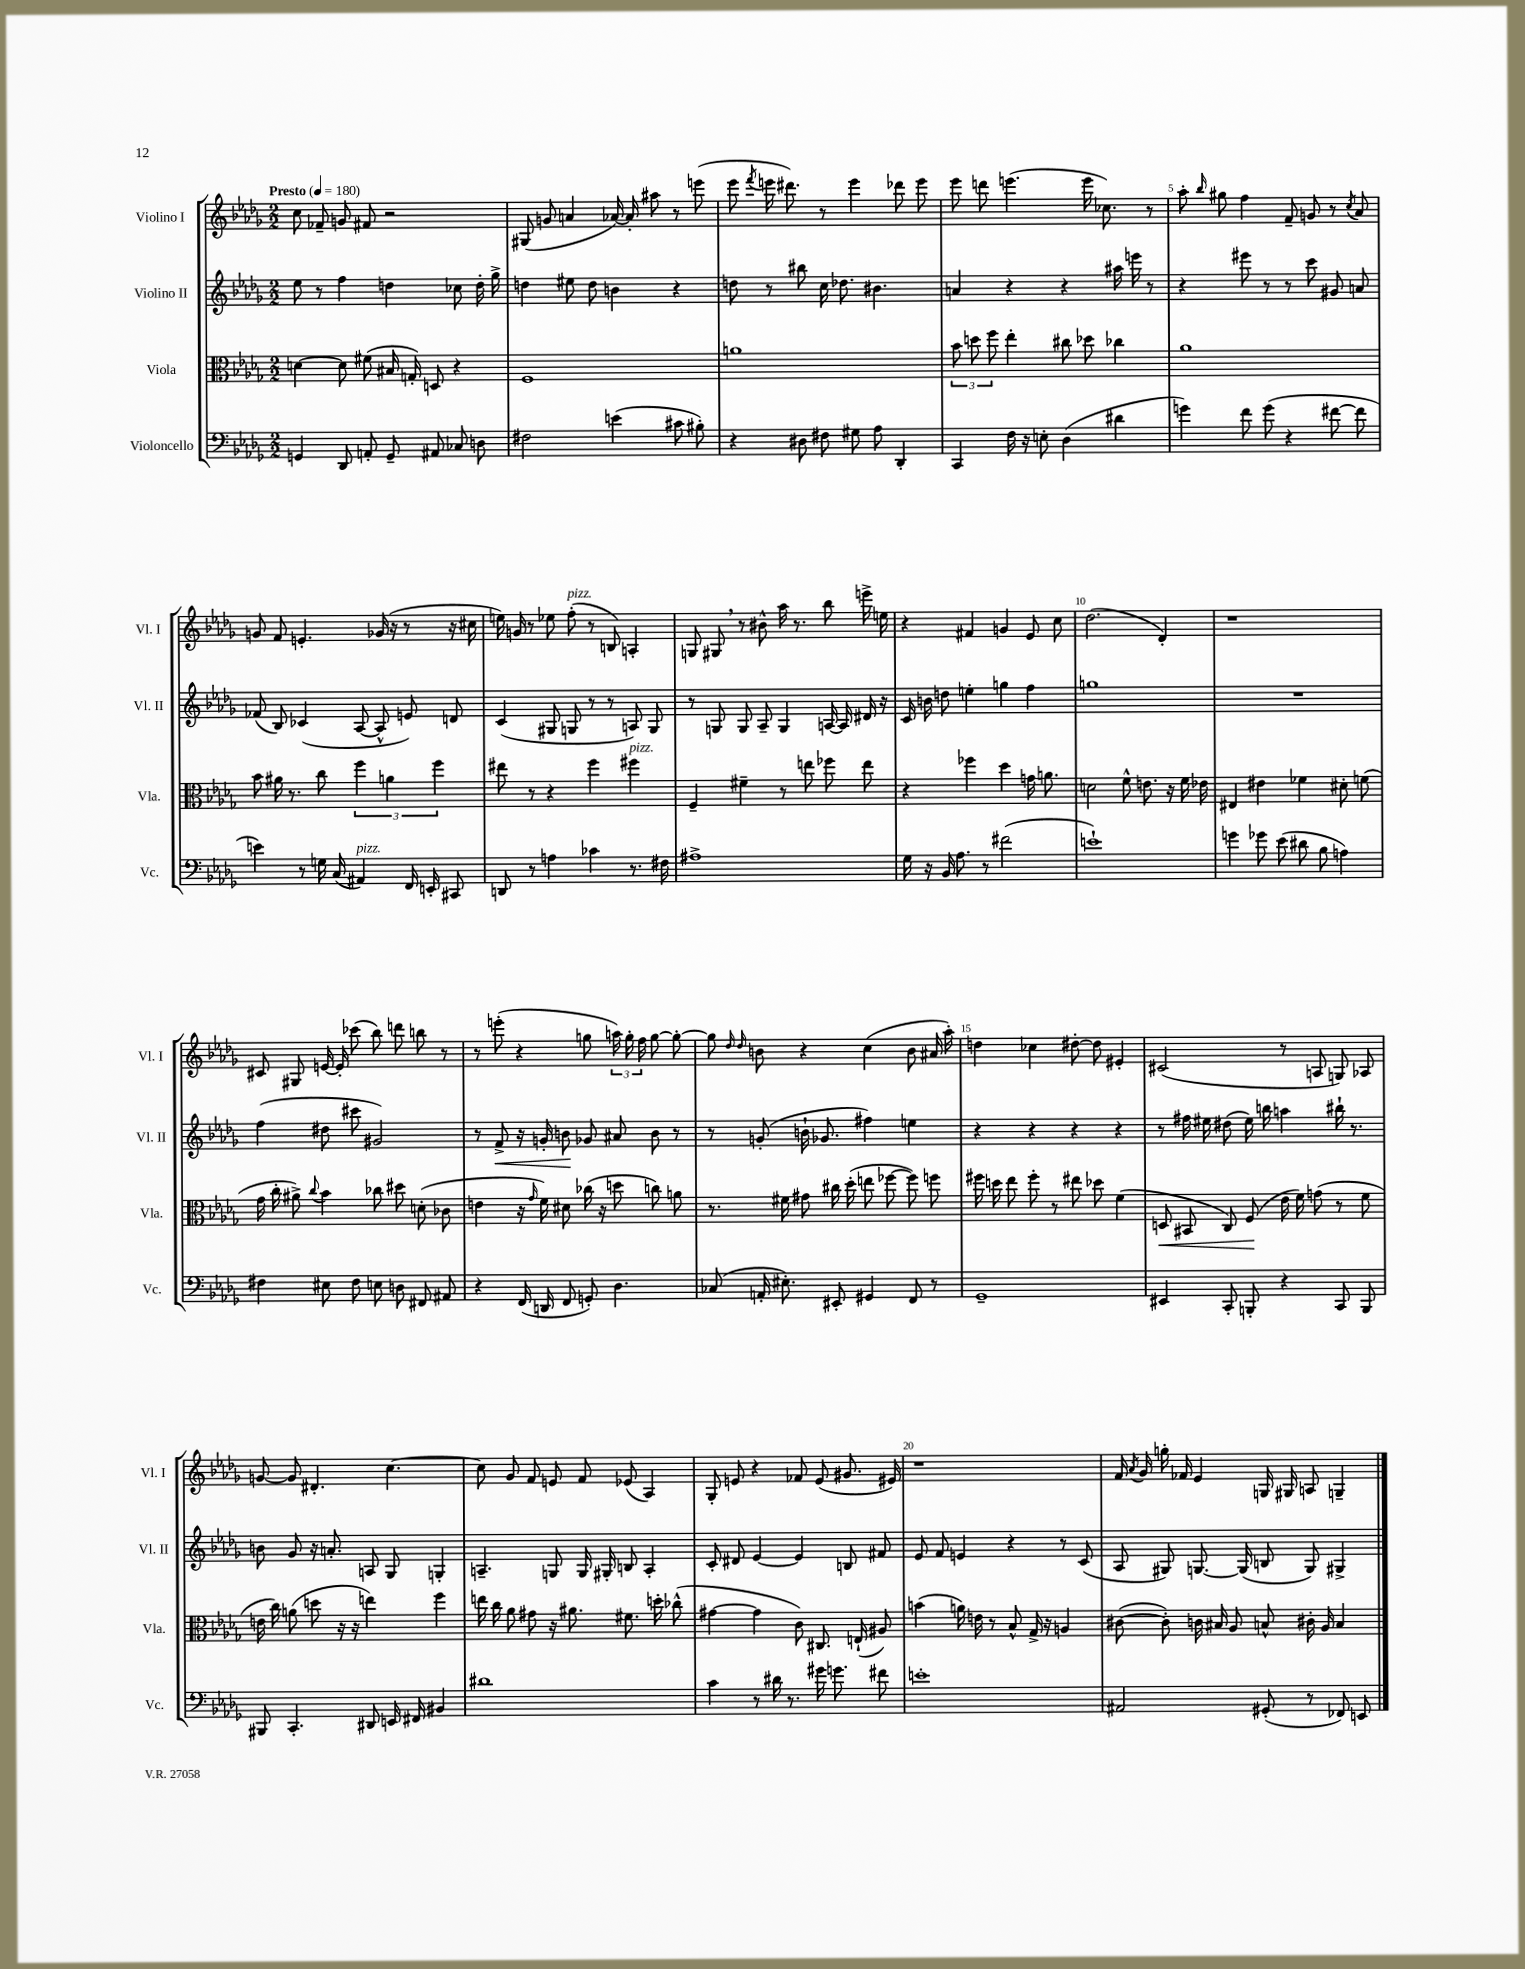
<<
\new StaffGroup <<
\new Staff = "s0" \with { instrumentName = "Violino I" shortInstrumentName = "Vl. I" } {
    \clef treble \key des \major \numericTimeSignature \time 2/2 \tempo "Presto" 4 = 180
    \autoBeamOff c''8 fes'8-- g'8 fis'8 r2 |
    gis8( g'8 a'4 aes'16~) aes'16-. ais''8 r8 e'''8( |
    ees'''8 \acciaccatura { f'''8 } e'''16 dis'''8.) r8 e'''4 des'''8 e'''8 |
    ees'''8 d'''8 e'''4.( e'''16 ces''8.) r8 |
    aes''8-. \grace { bes''16 } gis''8 f''4 f'8-- g'8 r8 \acciaccatura { c''8 } aes'8 |
    g'8 f'8 e'4.-. ges'16( r16 r8 r16 cis''16 |
    e''16) g'16 r8 ees''8 f''8-.^\markup { \italic "pizz." }( r8 b8) a4-. |
    g8 gis8 \breathe r8 bis'8-^ aes''16 r8. bes''8 e'''16-> e''16 |
    r4 fis'4 g'4 ees'8 c''8 |
    des''2.( des'4-.) |
    r1 |
    cis'8 gis8 e'16~ e'16-. ces'''8( bes''8) d'''8 b''8 r8 |
    r8 e'''8-.( r4 g''8 \tuplet 3/2 { a''16) g''16-. f''16 } g''8~ g''8~-. |
    g''8 \grace { des''16 des''16 } b'8 r4 c''4( b'8 ais'16 aes''16-.) |
    d''4 ces''4 dis''8~-. dis''8 eis'4-. |
    cis'2( r8 a8 g8) aes8 |
    g'8~ g'8 dis'4.-. c''4.~ |
    c''8 ges'8 f'8 e'8 f'8 ees'8( aes4) |
    ges8-. e'8 r4 fes'8 e'8( gis'8. eis'16) |
    r1 |
    f'16 \acciaccatura { aes'8 } ges'16 g''16-. fes'16 ees'4 g16 gis16 a8 g4-- \bar "|." |
}
\new Staff = "s1" \with { instrumentName = "Violino II" shortInstrumentName = "Vl. II" } {
    \clef treble \key des \major \numericTimeSignature \time 2/2
    \autoBeamOff ees''8 r8 f''4 d''4 ces''8 d''16-. ges''16-> |
    d''4 eis''8 d''8 b'4 r4 |
    d''8 r8 bis''8 c''16 des''8. bis'4. |
    a'4 r4 r4 ais''16 e'''16 r8 |
    r4 eis'''8 r8 r8 c'''8 gis'8 a'8 |
    fes'8( bes8) ces'4( aes8~ aes8-^ e'8) d'8 |
    c'4( gis8 g8 r8 r8 a8) g8 |
    r8 g8 g8 aes8-- g4 a16~ a16 dis'16 r16 |
    c'16 b'16 d''8 e''4-. g''4 f''4 |
    g''1 |
    R1 |
    f''4( dis''8 cis'''8 gis'2) |
    r8 f'8->\< r16 g'16-. b'8\! ges'8 ais'8 b'8 r8 |
    r8 g'8-.( b'16-! ges'8. fis''4) e''4 |
    r4 r4 r4 r4 |
    r8 fis''16 eis''16 dis''8( eis''16) b''16 a''4 bis''16-! r8. |
    b'8 ges'8 r16 a'8.-. a8 ges8 g4-. |
    a4.-- g8 g16 gis16-. b8 a4-. |
    c'8-. dis'8 ees'4~ ees'4 b8 fis'8 |
    ees'8 f'8 e'4 r4 r8 c'8( |
    aes8 gis8) g8.~ g16( b8 g8) gis4-> \bar "|." |
}
\new Staff = "s2" \with { instrumentName = "Viola" shortInstrumentName = "Vla." } {
    \clef alto \key des \major \numericTimeSignature \time 2/2
    \autoBeamOff d'4~ d'8 fis'8( bis16 g16-.) d8 r4 |
    f1 |
    a'1 |
    \tuplet 3/2 { bes'8 d''8 f''8 } ees''4-. cis''8 des''8 ces''4 |
    aes'1 |
    bes'8 ais'16 r8. c''8 \tuplet 3/2 { f''4 a'4 f''4 } |
    eis''8 r8 r4 f''4 fis''4^\markup { \italic "pizz." } |
    f4-- fis'4-- r8 e''8 fes''8 e''8 |
    r4 fes''4 des''4 g'16 a'8. |
    d'2 f'8-^ e'8. r16 f'16 ees'16 |
    eis4 eis'4 fes'4 dis'8-. f'8( |
    ges'16 c''16-. ais'8->) \appoggiatura { c''8 } bes'4 ces''8 dis''8 d'8-.( ces'8 |
    e'4 r16 \grace { ges'16 } f'16) dis'8 ces''16( r16 d''8 c''8) a'8 |
    r8. fis'16 gis'8 cis''16 des''16-.( e''8 fes''8~ fes''8) f''8 |
    fis''16 d''16 ees''8 fis''8-. r8 eis''8 des''8 f'4( |
    d8\< bis,8 c8) f8\!( ees'16 f'16) g'8( r8 f'8 |
    e'16 c''16) a'8( d''8 r16 r16 e''4) f''4 |
    e''16 c''16 aes'8 gis'8 r16 ais'8. fis'8. d''16-. ces''8-^( |
    gis'4~ gis'4 c'8) cis8. e16-!( ais8) |
    b'4( a'16) e'16 r8 bes8-^ ges16-> r16 a4 |
    cis'8~( cis'8-.) c'16 bis16 aes8 b8-^ cis'16-. aes16 b4 \bar "|." |
}
\new Staff = "s3" \with { instrumentName = "Violoncello" shortInstrumentName = "Vc." } {
    \clef bass \key des \major \numericTimeSignature \time 2/2
    \autoBeamOff g,4 des,8 a,8-. g,8-- ais,8 ces8 d8 |
    fis2 e'4( cis'8 bis8-.) |
    r4 dis8 fis8 gis8 aes8 des,4-. |
    c,4 f16 r16 e8-. des4( dis'4 |
    g'4) f'8 g'8( r4 fis'8~ fis'8 |
    e'4) r8 g16 c16( ais,4^\markup { \italic "pizz." }) f,16 e,16-. cis,8 |
    d,8 r8 a4 ces'4 r8. fis16 |
    ais1-> |
    ges16 r16 bes,16 aes8. r8 fis'2( |
    e'1-!) |
    g'4 ges'8 ees'8( dis'8 bes8 a4) |
    fis4 eis8 fis8 e8 d8 fis,8 ais,8 |
    r4 f,16( d,16 f,8 g,8-.) des4. |
    ces8( a,16-. eis8.-.) eis,8-. gis,4 f,8 r8 |
    ges,1-- |
    eis,4 c,8-. b,,8-. r4 c,8 b,,8 |
    bis,,8 c,4.-. dis,8 e,16 fis,16 bis,4 |
    dis'1 |
    c'4 r8 dis'16 r8. gis'16 g'8. fis'8 |
    e'1-. |
    ais,2 gis,8-.( r8 fes,8) e,8 \bar "|." |
}
>>
>>
\layout { \context { \Score \override BarNumber.break-visibility = ##(#f #t #t) barNumberVisibility = #(every-nth-bar-number-visible 5) } }
